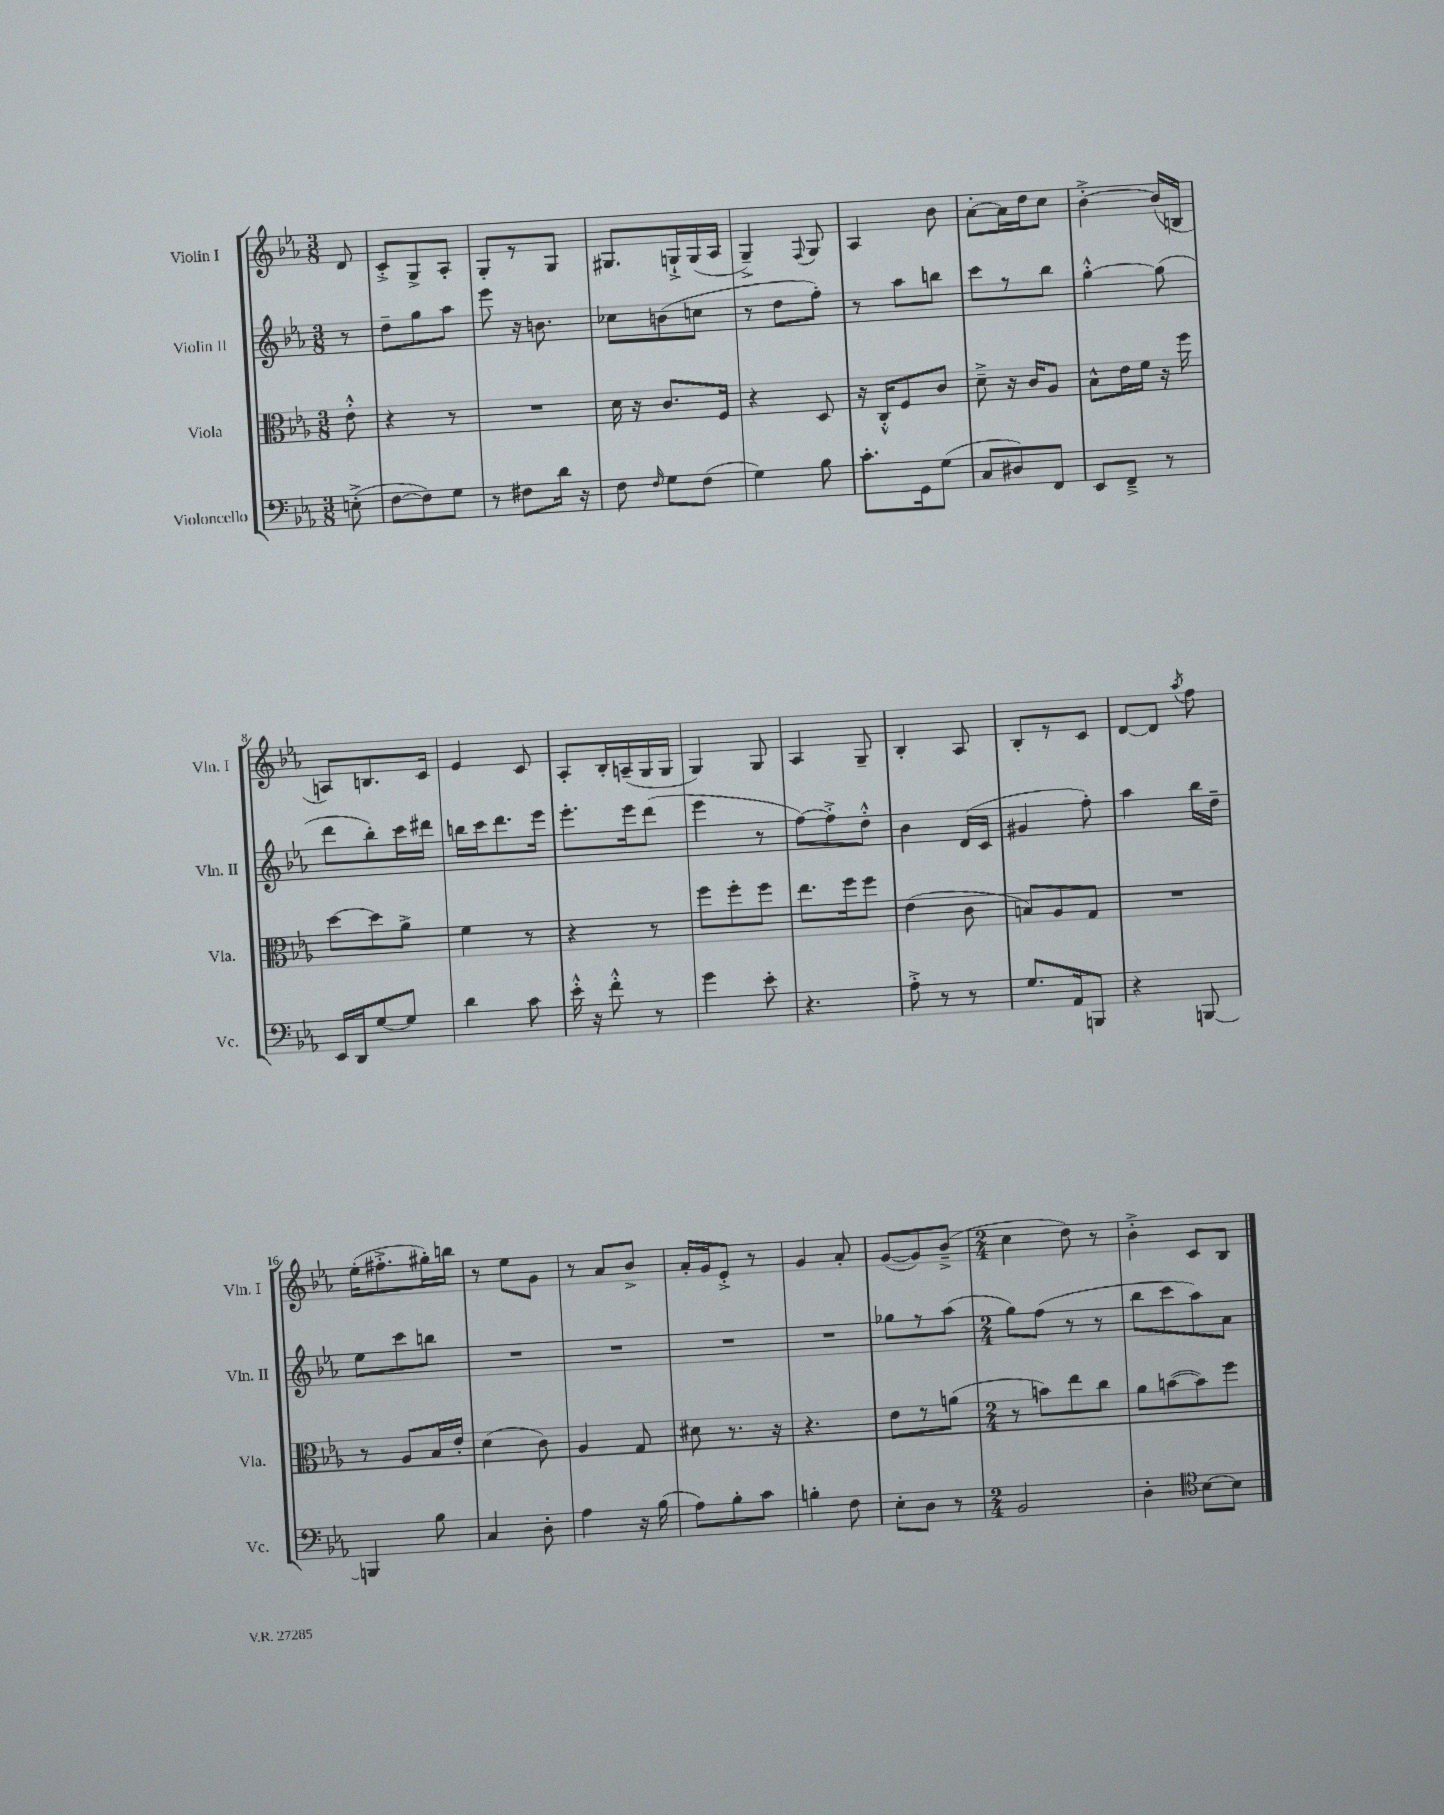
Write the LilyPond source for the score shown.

<<
\new StaffGroup <<
\new Staff = "s0" \with { instrumentName = "Violin I" shortInstrumentName = "Vln. I" } {
    \clef treble \key ees \major \numericTimeSignature \time 3/8 \partial 8
    \autoBeamOff d'8 |
    c'8[-.-> g8-> aes8]-. |
    g8[-. r8 g8] |
    gis8.[ g16-!-> g16( aes16] |
    g4--->) \appoggiatura { f8 } g8 |
    aes4 bes'8 |
    aes'8[~-. aes'16 d''16 c''8] |
    bes'4~-.-> bes'16[( b16] |
    a8[) b8. c'16] |
    ees'4 c'8 |
    aes8[-. bes16-. a16--( g16 g16] |
    g4) g8 |
    aes4 g8-- |
    bes4-. aes8 |
    bes8[-. r8 c'8] |
    d'8[~ d'8] \acciaccatura { aes''8 } f''8 |
    ees''16[-.( fis''8.-.-> gis''16-.) b''16] |
    r8 ees''8[ g'8] |
    r8 aes'8[ bes'8]-> |
    aes'16[-. g'16 ees'8]-.-> r8 |
    g'4 aes'8-. |
    g'8[~( g'8) bes'8]--->( |
    \numericTimeSignature \time 2/4 c''4 d''8) r8 |
    bes'4-.-> c'8[ bes8] \bar "|." |
}
\new Staff = "s1" \with { instrumentName = "Violin II" shortInstrumentName = "Vln. II" } {
    \clef treble \key ees \major \numericTimeSignature \time 3/8 \partial 8
    \autoBeamOff r8 |
    d''8[-- g''8 aes''8] |
    ees'''8 r16 b'8. |
    ces''8[ b'8( c''8] |
    r8 d''8[ f''8]-.) |
    r8 aes''8[ b''8] |
    c'''8[ r8 bes''8] |
    g''4~-.-^ g''8( |
    d'''8[ bes''8-.) c'''16 dis'''16] |
    b''16[ c'''16 d'''8. ees'''16] |
    ees'''8.[-. ees'''16 d'''8]( |
    ees'''4 r8 |
    f''8[~) f''8-.-> d''8]-.-^ |
    bes'4 d'16[( c'16] |
    gis'4 f''8-.) |
    aes''4 bes''16[ d''16]-- |
    ees''8[ c'''8 b''8] |
    R4. |
    R4. |
    R4. |
    R4. |
    ges''8[ r8 aes''8]( |
    \numericTimeSignature \time 2/4 g''8[) f''8]( r8 r8 |
    bes''8[ c'''8 aes''8) aes'8] \bar "|." |
}
\new Staff = "s2" \with { instrumentName = "Viola" shortInstrumentName = "Vla." } {
    \clef alto \key ees \major \numericTimeSignature \time 3/8 \partial 8
    \autoBeamOff ees'8-.-^ |
    r4 r8 |
    R4. |
    d'16 r16 c'8.[ f16] |
    r4 d8 |
    r16 c16[-.-^ f8 c'8] |
    d'8---> r16 c'16[ aes8] |
    bes8[-^ ees'16 f'16] r16 f''16 |
    d''8[~ d''8 aes'8]-> |
    f'4 r8 |
    r4 r8 |
    f''8[ f''8-. f''8] |
    ees''8.[ f''16 f''8] |
    ees'4( c'8 |
    b8[) aes8 g8] |
    R4. |
    r8 aes8[ bes16 ees'16]-. |
    d'4( c'8) |
    aes4 g8 |
    dis'8 r8. r16 |
    r4. |
    ees'8[ r8 a'8]( |
    \numericTimeSignature \time 2/4 r8 b'8[) ees''8 c''8] |
    aes'8[ b'8~( b'8) f''8] \bar "|." |
}
\new Staff = "s3" \with { instrumentName = "Violoncello" shortInstrumentName = "Vc." } {
    \clef bass \key ees \major \numericTimeSignature \time 3/8 \partial 8
    \autoBeamOff e8-.->( |
    f8[~ f8) g8] |
    r8 fis8[ d'16] r16 |
    f8 \grace { f16 } g8[ f8]( |
    g4) bes8 |
    c'8.[-. g,16 g8]( |
    c8[ dis8) f,8] |
    ees,8[ f,8]---> r8 |
    ees,16[ d,16 g8~ g8] |
    d'4 c'8 |
    ees'16-.-^ r16 f'8-.-^ r8 |
    g'4 ees'8-. |
    r4. |
    aes8-.-> r8 r8 |
    g8.[ aes,16 b,,8] |
    r4 b,,8~ |
    b,,4 bes8 |
    c4 d8-. |
    aes4 r16 bes16( |
    aes8[) bes8-. c'8] |
    b4-. f8 |
    ees8[-. d8] r8 |
    \numericTimeSignature \time 2/4 bes,2 |
    d4-. \clef tenor bes8[~ bes8] \bar "|." |
}
>>
>>
